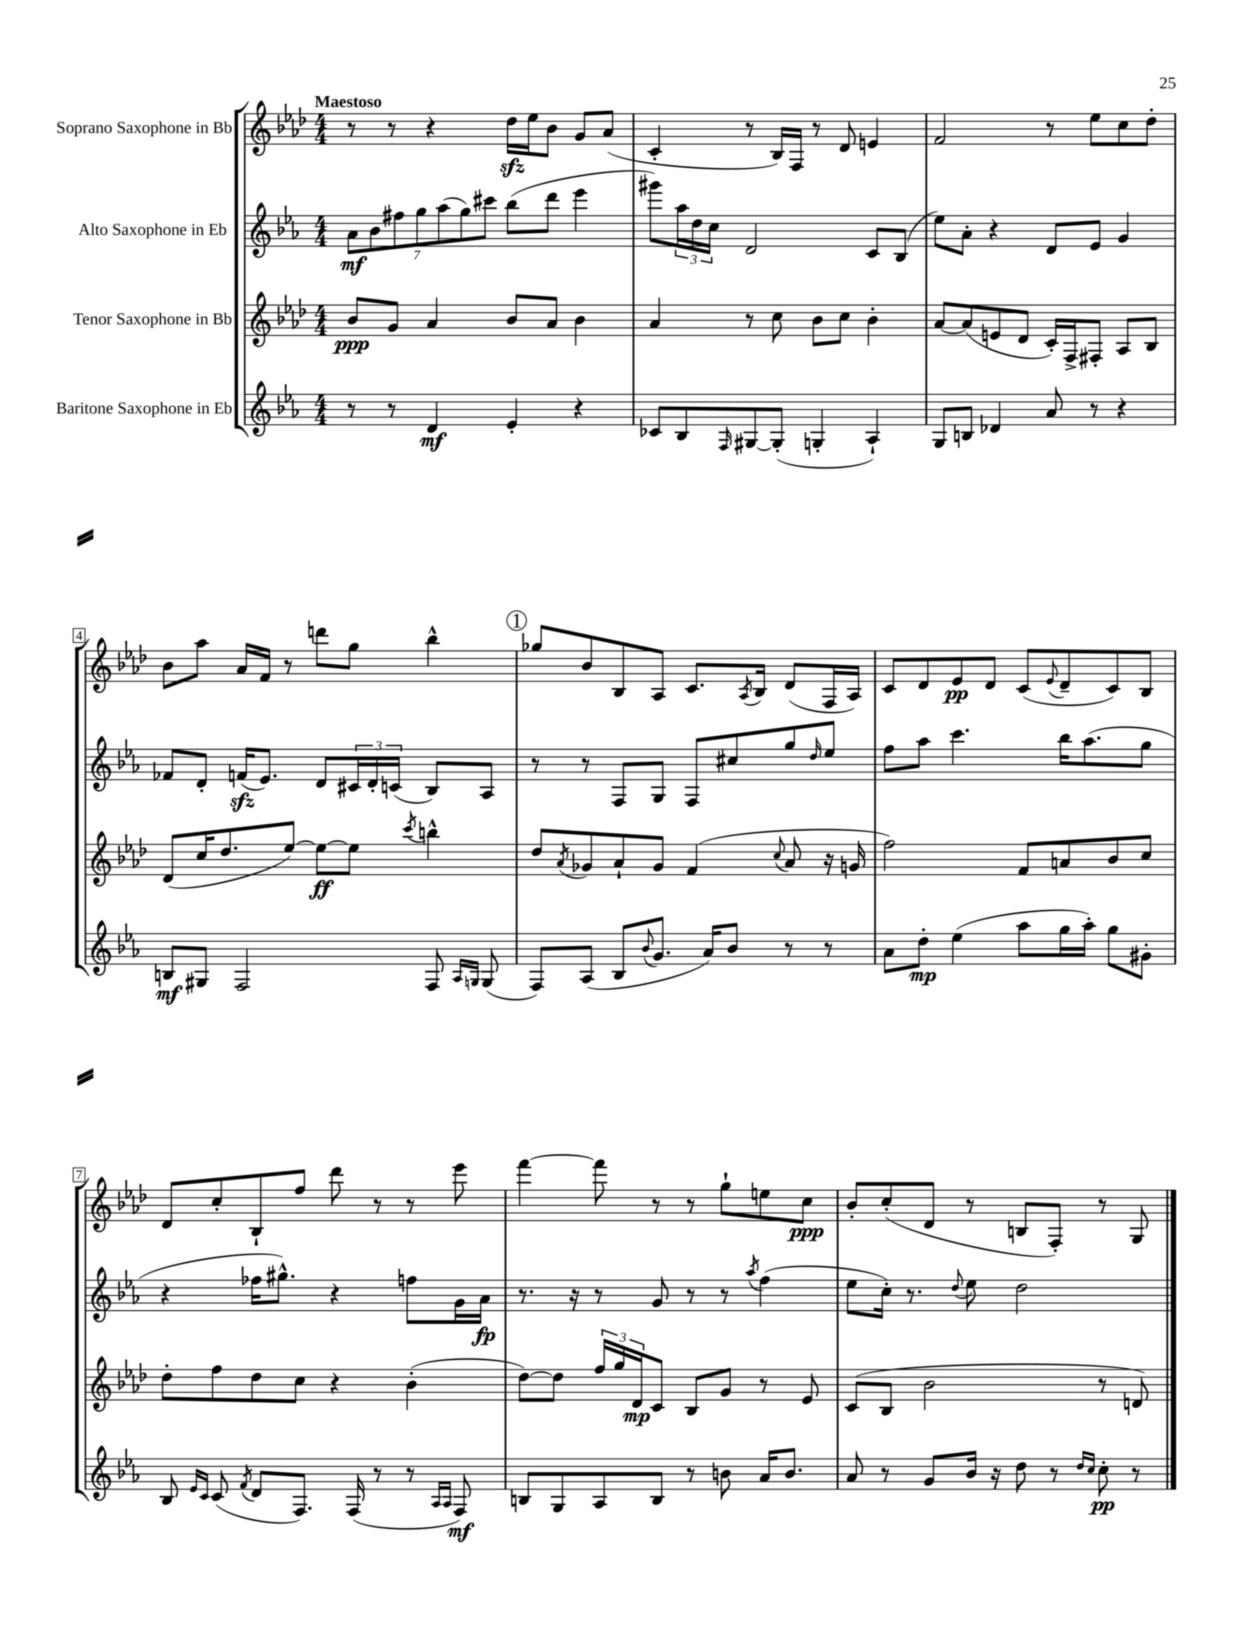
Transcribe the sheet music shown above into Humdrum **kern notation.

**kern	**dynam	**kern	**dynam	**kern	**dynam	**kern	**dynam
*part4	*part4	*part3	*part3	*part2	*part2	*part1	*part1
*staff4	*staff4	*staff3	*staff3	*staff2	*staff2	*staff1	*staff1
*I"Baritone Saxophone in Eb	*	*I"Tenor Saxophone in Bb	*	*I"Alto Saxophone in Eb	*	*I"Soprano Saxophone in Bb	*
*clefG2	*	*clefG2	*	*clefG2	*	*clefG2	*
*k[b-e-a-]	*	*k[b-e-a-d-]	*	*k[b-e-a-]	*	*k[b-e-a-d-]	*
*M4/4	*	*M4/4	*	*M4/4	*	*M4/4	*
=1	=1	=1	=1	=1	=1	=1	=1
!	!	!	!	!	!	!LO:TX:a:B:t=Maestoso	!
8r	.	8b-/L	ppp	14a-\L	mf	8r	.
.	.	.	.	14b-\	.	.	.
8r	.	8g/J	.	.	.	8r	.
.	.	.	.	14ff#X\	.	.	.
.	.	.	.	14gg\	.	.	.
4d/	mf	4a-/	.	.	.	4r	.
.	.	.	.	(14aa-\	.	.	.
.	.	.	.	14gg\)	.	.	.
.	.	.	.	14ccc#X\J	.	.	.
4e-'/	.	8b-/L	.	(8bb-\L	.	16dd-zz\LL	.
.	.	.	.	.	.	16ee-\J	.
.	.	8a-/J	.	8ddd\J	.	8b-\J	.
4r	.	4b-\	.	4eee-\	.	8g/L	.
.	.	.	.	.	.	(8a-/J	.
=2	=2	=2	=2	=2	=2	=2	=2
8c-X/L	.	4a-/	.	8ggg#X\L)	.	4c'/	.
8B-/	.	.	.	24aa-\L	.	.	.
.	.	.	.	24dd\	.	.	.
.	.	.	.	24cc\JJ	.	.	.
16qqF/	.	.	.	.	.	.	.
[8G#X/	.	8r	.	2d/	.	8r	.
(8G#'/J]	.	8cc\	.	.	.	16B-/LL)	.
.	.	.	.	.	.	16F/JJ	.
4Gn'/	.	8b-\L	.	.	.	8r	.
.	.	8cc\J	.	.	.	8d-/	.
4A-`/)	.	4b-'\	.	8c/L	.	4en/	.
.	.	.	.	(8B-/J	.	.	.
=3	=3	=3	=3	=3	=3	=3	=3
8G/L	.	[8a-/L	.	8ee-\L)	.	2f/	.
8Bn/J	.	(8a-/]	.	8a-'\J	.	.	.
4d-X/	.	8en/	.	4r	.	.	.
.	.	8d-/J	.	.	.	.	.
8a-/	.	16c'/LL)	.	8d/L	.	8r	.
.	.	16F^/J	.	.	.	.	.
8r	.	8F#X'/J	.	8e-/J	.	8ee-\L	.
4r	.	8A-/L	.	4g/	.	8cc\	.
.	.	8B-/J	.	.	.	8dd-'\J	.
!!LO:LB:g=z
=4	=4	=4	=4	=4	=4	=4	=4
8Bn/L	mf	(8d-/L	.	8f-X/L	.	8b-\L	.
8G#X/J	.	16cc/K	.	8d'/J	.	8aa-\J	.
.	.	8.dd-/	.	.	.	.	.
2F/	.	.	.	(16fnzz/KL	.	16a-/LL	.
.	.	.	.	8.e-/J)	.	16f/JJ	.
.	.	[8ee-/J)	.	.	.	8r	.
.	.	8ee-\L_	ff	8d/L	.	8dddn\L	.
.	.	8ee-\J]	.	24c#X/L	.	8gg\J	.
.	.	.	.	24d'/	.	.	.
.	.	.	.	(24cn/JJ	.	.	.
.	.	8qccc/	.	.	.	.	.
8F/	.	4bbn^^\	.	8B-/L)	.	4bb-^^\	.
16qqA-/LL	.	.	.	.	.	.	.
16qqGn/JJ	.	.	.	.	.	.	.
(8G/	.	.	.	8A-/J	.	.	.
!!LO:REH:place=s1:t=1
=5	=5	=5	=5	=5	=5	=5	=5
8F/L)	.	8dd-/L	.	8r	.	8gg-X/L	.
.	.	8qa-/	.	.	.	.	.
(8A-/J	.	8g-X/	.	8r	.	8b-/	.
8B-/L	.	8a-`/	.	8F/L	.	8B-/	.
8qqb-/	.	.	.	.	.	.	.
8.g/J	.	8g-/J	.	8G/J	.	8A-/J	.
.	.	(4f/	.	8F/L	.	8.c/L	.
16a-/KL)	.	.	.	.	.	.	.
8b-/J	.	.	.	8cc#X/	.	.	.
.	.	.	.	.	.	8qA-/	.
.	.	.	.	.	.	16B-/Jk	.
.	.	8qqcc/	.	.	.	.	.
8r	.	8a-/	.	8gg/	.	(8d-/L	.
.	.	.	.	16qqdd/	.	.	.
8r	.	16r	.	8ee-/J	.	16F/L	.
.	.	16gn/	.	.	.	16A-/JJ)	.
=6	=6	=6	=6	=6	=6	=6	=6
8a-\L	.	2ff\)	.	8ff\L	.	8c/L	.
8dd'\J	mp	.	.	8aa-\J	.	8d-/	.
(4ee-\	.	.	.	4.ccc\	.	8e-/	pp
.	.	.	.	.	.	8d-/J	.
8aa-\L	.	8f/L	.	.	.	(8c/L	.
.	.	.	.	.	.	8qqe-/	.
16gg\L	.	8an/	.	16bb-\KL	.	8d-~/	.
16aa-'\JJ)	.	.	.	(8.aa-\	.	.	.
8gg\L	.	8b-/	.	.	.	8c/)	.
8g#X'\J	.	8cc/J	.	8gg\J	.	8B-/J	.
!!LO:LB:g=z
=7	=7	=7	=7	=7	=7	=7	=7
8B-/	.	8dd-'\L	.	4r	.	8d-/L	.
16qqe-/LL	.	.	.	.	.	.	.
16qqc/JJ	.	.	.	.	.	.	.
(8c/	.	8ff\	.	.	.	8cc'/	.
8qf/	.	.	.	.	.	.	.
8d/L	.	8dd-\	.	16ff-X\KL	.	8B-`/	.
.	.	.	.	8.gg#X^^\J)	.	.	.
8.F/J)	.	8cc\J	.	.	.	8ff/J	.
.	.	4r	.	4r	.	8ddd-\	.
(16F/	.	.	.	.	.	.	.
8r	.	.	.	.	.	8r	.
8r	.	(4b-'\	.	8ffn\L	.	8r	.
16qqA-/LL	.	.	.	.	.	.	.
16qqA-/JJ	.	.	.	.	.	.	.
8F/)	mf	.	.	16g\L	.	8eee-\	.
.	.	.	.	16a-\JJ	fp	.	.
=8	=8	=8	=8	=8	=8	=8	=8
8Bn/L	.	[8dd-\L)	.	8.r	.	[4fff\	.
8G/	.	8dd-\J]	.	.	.	.	.
.	.	.	.	16r	.	.	.
8A-/	.	24ff/LL	.	8r	.	8fff\]	.
.	.	24gg/	.	.	.	.	.
.	.	24d-/J	mp	.	.	.	.
8B/J	.	8c/J	.	8g/	.	8r	.
8r	.	8B-/L	.	8r	.	8r	.
8bn\	.	8g/J	.	8r	.	8gg`\L	.
.	.	.	.	8qaa-/	.	.	.
16a-/KL	.	8r	.	(4ff\	.	8een\	.
8.b/J	.	.	.	.	.	.	.
.	.	8e-/	.	.	.	8cc\J	ppp
=9	=9	=9	=9	=9	=9	=9	=9
8a-/	.	(8c/L	.	8ee-\L	.	8b-'/L	.
8r	.	8B-/J	.	16cc'\Jk)	.	(8cc'/	.
.	.	.	.	8.r	.	.	.
8g/L	.	2b-\	.	.	.	8d-/J	.
.	.	.	.	8qqdd/	.	.	.
16b-/Jk	.	.	.	8ee-\	.	8r	.
16r	.	.	.	.	.	.	.
8dd\	.	.	.	2dd\	.	8Bn/L	.
8r	.	.	.	.	.	8F'/J)	.
16qqdd/LL	.	.	.	.	.	.	.
16qqcc/JJ	.	.	.	.	.	.	.
8cc'\	pp	8r	.	.	.	8r	.
8r	.	8dn/)	.	.	.	8G/	.
==	==	==	==	==	==	==	==
*-	*-	*-	*-	*-	*-	*-	*-
